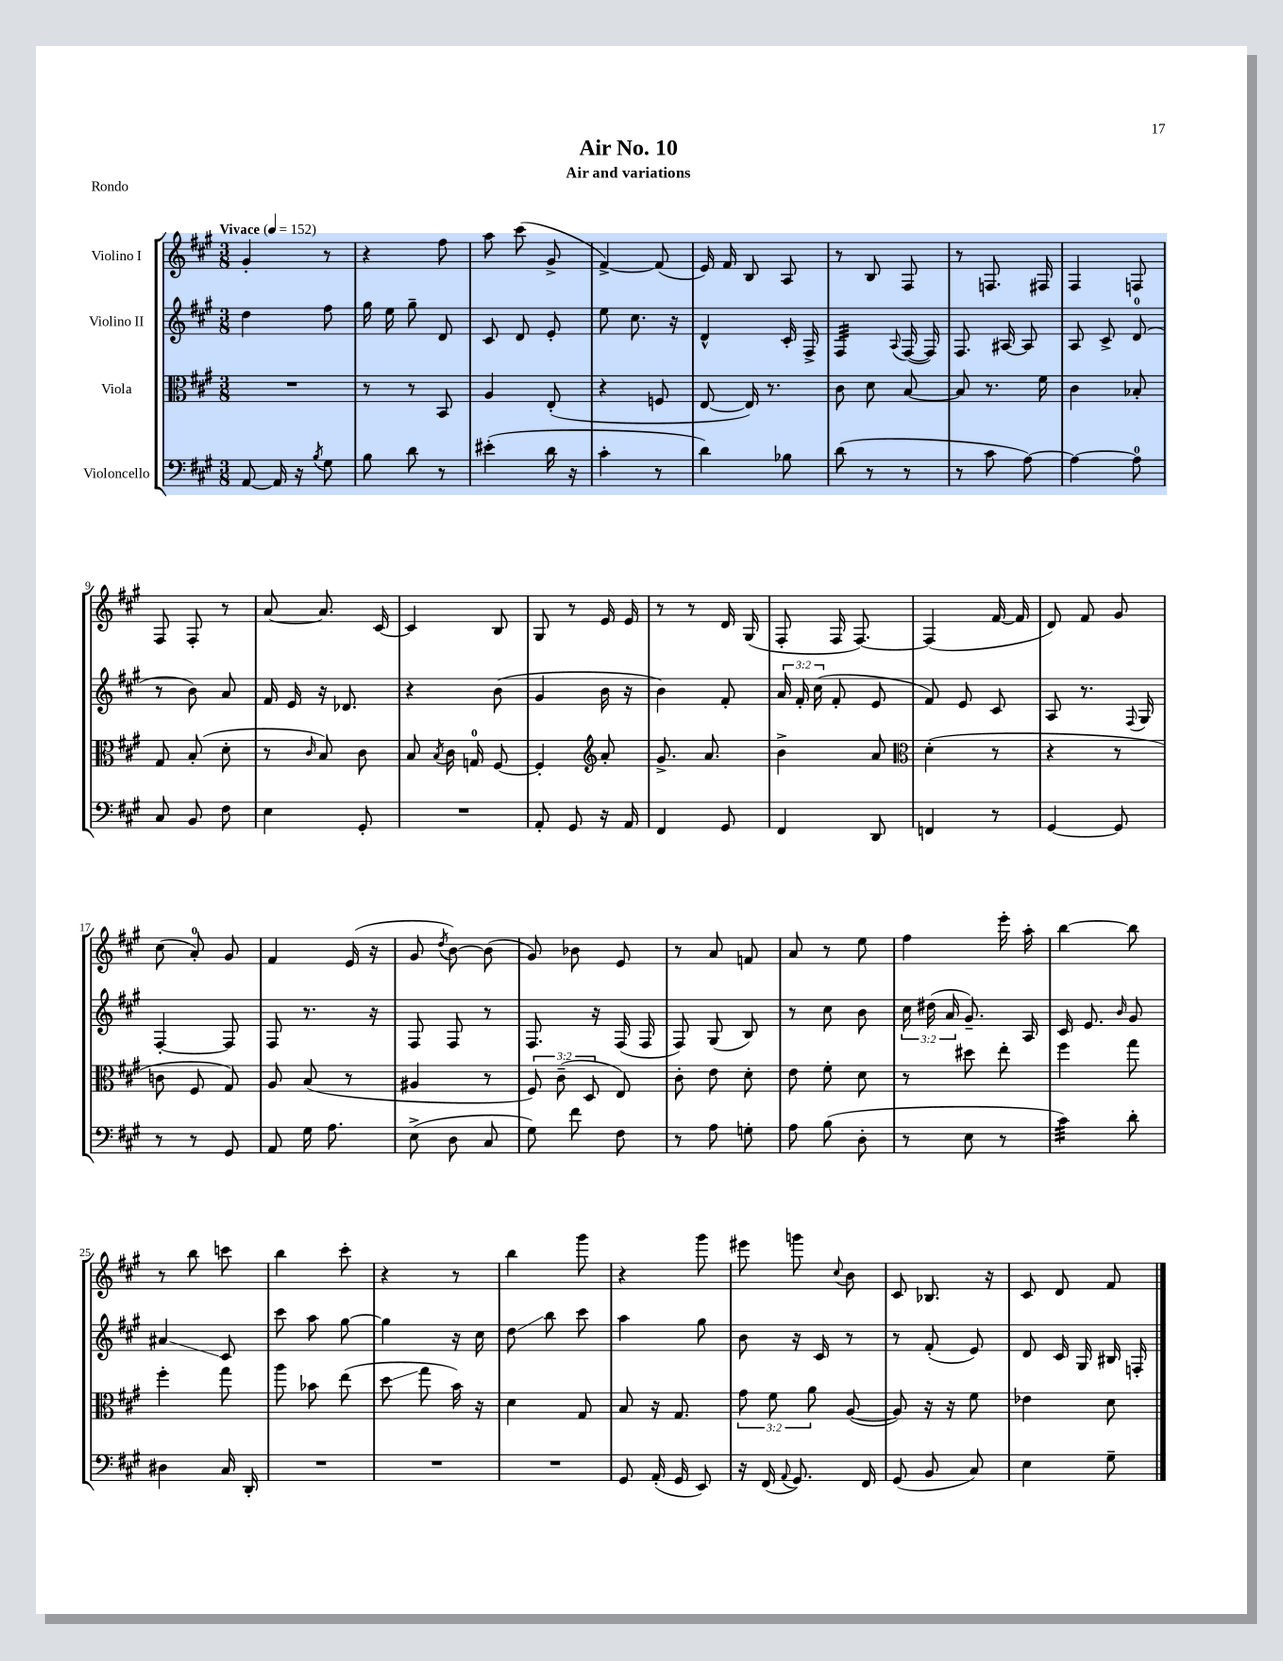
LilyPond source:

\header { title = "Air No. 10" subtitle = "Air and variations" piece = "Rondo" }
<<
\new StaffGroup <<
\new Staff = "s0" \with { instrumentName = "Violino I" } {
    \clef treble \key a \major \numericTimeSignature \time 3/8 \tempo "Vivace" 4 = 152
    \autoBeamOff gis'4-. r8 |
    r4 fis''8 |
    a''8 cis'''8( gis'8-> |
    fis'4~->) fis'8( |
    e'16) fis'16 b8 a8 |
    r8 b8 fis8 |
    r8 f8. fis16 |
    fis4 f8 |
    fis8 fis8-. r8 |
    a'8~ a'8. cis'16~ |
    cis'4 b8 |
    gis8 r8 e'16 e'16 |
    r8 r8 d'16 gis16( |
    fis8-. fis16 fis8.~) |
    fis4( fis'16~ fis'16 |
    d'8) fis'8 gis'8 |
    cis''8( a'8-0-.) gis'8 |
    fis'4 e'16( r16 |
    gis'8 \acciaccatura { d''8 } b'8~) b'8( |
    gis'8) bes'8 e'8 |
    r8 a'8 f'8 |
    a'8 r8 e''8 |
    fis''4 e'''16-. a''16-. |
    b''4~ b''8 |
    r8 b''8 c'''8 |
    b''4 cis'''8-. |
    r4 r8 |
    b''4 gis'''8 |
    r4 gis'''8 |
    eis'''8 g'''8 \appoggiatura { cis''8 } b'8 |
    cis'8 bes8. r16 |
    cis'8 d'8 fis'8 \bar "|." |
}
\new Staff = "s1" \with { instrumentName = "Violino II" } {
    \clef treble \key a \major \numericTimeSignature \time 3/8 \override Staff.TupletNumber.text = #tuplet-number::calc-fraction-text
    \autoBeamOff d''4 fis''8 |
    gis''16 e''16 gis''8-- d'8 |
    cis'8 d'8 e'8-. |
    e''8 cis''8. r16 |
    d'4-^ cis'16-. fis16-> |
    fis4:32 \appoggiatura { a8 } fis16~( fis16) |
    fis8. ais16~ ais8 |
    a8 cis'8-> d'8-0( |
    r8 b'8) a'8 |
    fis'16 e'16 r16 des'8. |
    r4 b'8( |
    gis'4 b'16 r16 |
    b'4) fis'8-. |
    \tuplet 3/2 { a'16 fis'16-. cis''16( } fis'8-. e'8 |
    fis'8) e'8 cis'8 |
    a8 r8. \appoggiatura { fis8 } gis16 |
    fis4~-. fis8 |
    fis8 r8. r16 |
    fis8 fis8 r8 |
    fis8. r16 fis16( fis16 |
    fis8) gis8( b8) |
    r8 cis''8 b'8 |
    \tuplet 3/2 { cis''16 dis''16( a'16 } gis'8.--) a16 |
    cis'16 e'8. \grace { b'16 } gis'8 |
    ais'4\glissando cis'8 |
    cis'''8 a''8 gis''8~ |
    gis''4 r16 cis''16 |
    d''8\glissando b''8 cis'''8 |
    a''4 gis''8 |
    b'8 r16 cis'16 r8 |
    r8 fis'8-.( e'8) |
    d'8 cis'16 gis16 bis16 f16-. \bar "|." |
}
\new Staff = "s2" \with { instrumentName = "Viola" } {
    \clef alto \key a \major \numericTimeSignature \time 3/8 \override Staff.TupletNumber.text = #tuplet-number::calc-fraction-text
    \autoBeamOff R4. |
    r8 r8 b,8 |
    a4 e8-.( |
    r4 f8 |
    e8~ e16) r8. |
    cis'8 d'8 b8~ |
    b8 r8. fis'16 |
    cis'4 bes8-. |
    gis8 b8-.( d'8-. |
    r8 \grace { cis'16 } b8) cis'8 |
    b8 \acciaccatura { b8 } cis'16 g16-0 fis8~ |
    fis4-. \clef treble a'8-. |
    gis'8.-> a'8. |
    b'4-> a'8 |
    \clef alto d'4-.( r8 |
    r4 r8 |
    c'8 fis8 gis8) |
    a8 b8( r8 |
    ais4 r8 |
    \tuplet 3/2 { fis8) cis'8--( d8 } e8) |
    cis'8-. e'8 d'8-. |
    e'8 fis'8-. d'8 |
    r8 dis''8 e''8-. |
    fis''4 gis''8 |
    fis''4-. gis''8 |
    a''8 bes'8 e''8( |
    d''8\glissando gis''8 b'16) r16 |
    d'4 gis8 |
    b8 r16 gis8. |
    \tuplet 3/2 { gis'8 fis'8 a'8 } a8~( |
    a8) r16 r16 fis'8 |
    ees'4 d'8 \bar "|." |
}
\new Staff = "s3" \with { instrumentName = "Violoncello" } {
    \clef bass \key a \major \numericTimeSignature \time 3/8
    \autoBeamOff a,8~ a,16 r16 \acciaccatura { b8 } gis8 |
    b8 d'8 r8 |
    eis'4-.( d'16 r16 |
    cis'4-. r8 |
    d'4) bes8 |
    d'8( r8 r8 |
    r8 cis'8 a8~) |
    a4~ a8-0 |
    cis8 b,8 fis8 |
    e4 gis,8-. |
    R4. |
    a,8-. gis,8 r16 a,16 |
    fis,4 gis,8 |
    fis,4 d,8 |
    f,4 r8 |
    gis,4~ gis,8 |
    r8 r8 gis,8 |
    a,8 gis16 a8. |
    e8->( d8 cis8 |
    gis8) fis'8 fis8 |
    r8 a8 g8-. |
    a8 b8( d8-. |
    r8 e8 r8 |
    cis'4:32) d'8-. |
    dis4 cis16 d,16-. |
    R4. |
    R4. |
    R4. |
    gis,8 a,16-.( gis,16 e,8) |
    r16 fis,16( \appoggiatura { a,8 } gis,8.) fis,16 |
    gis,8( b,8 cis8) |
    e4 gis8-- \bar "|." |
}
>>
>>
